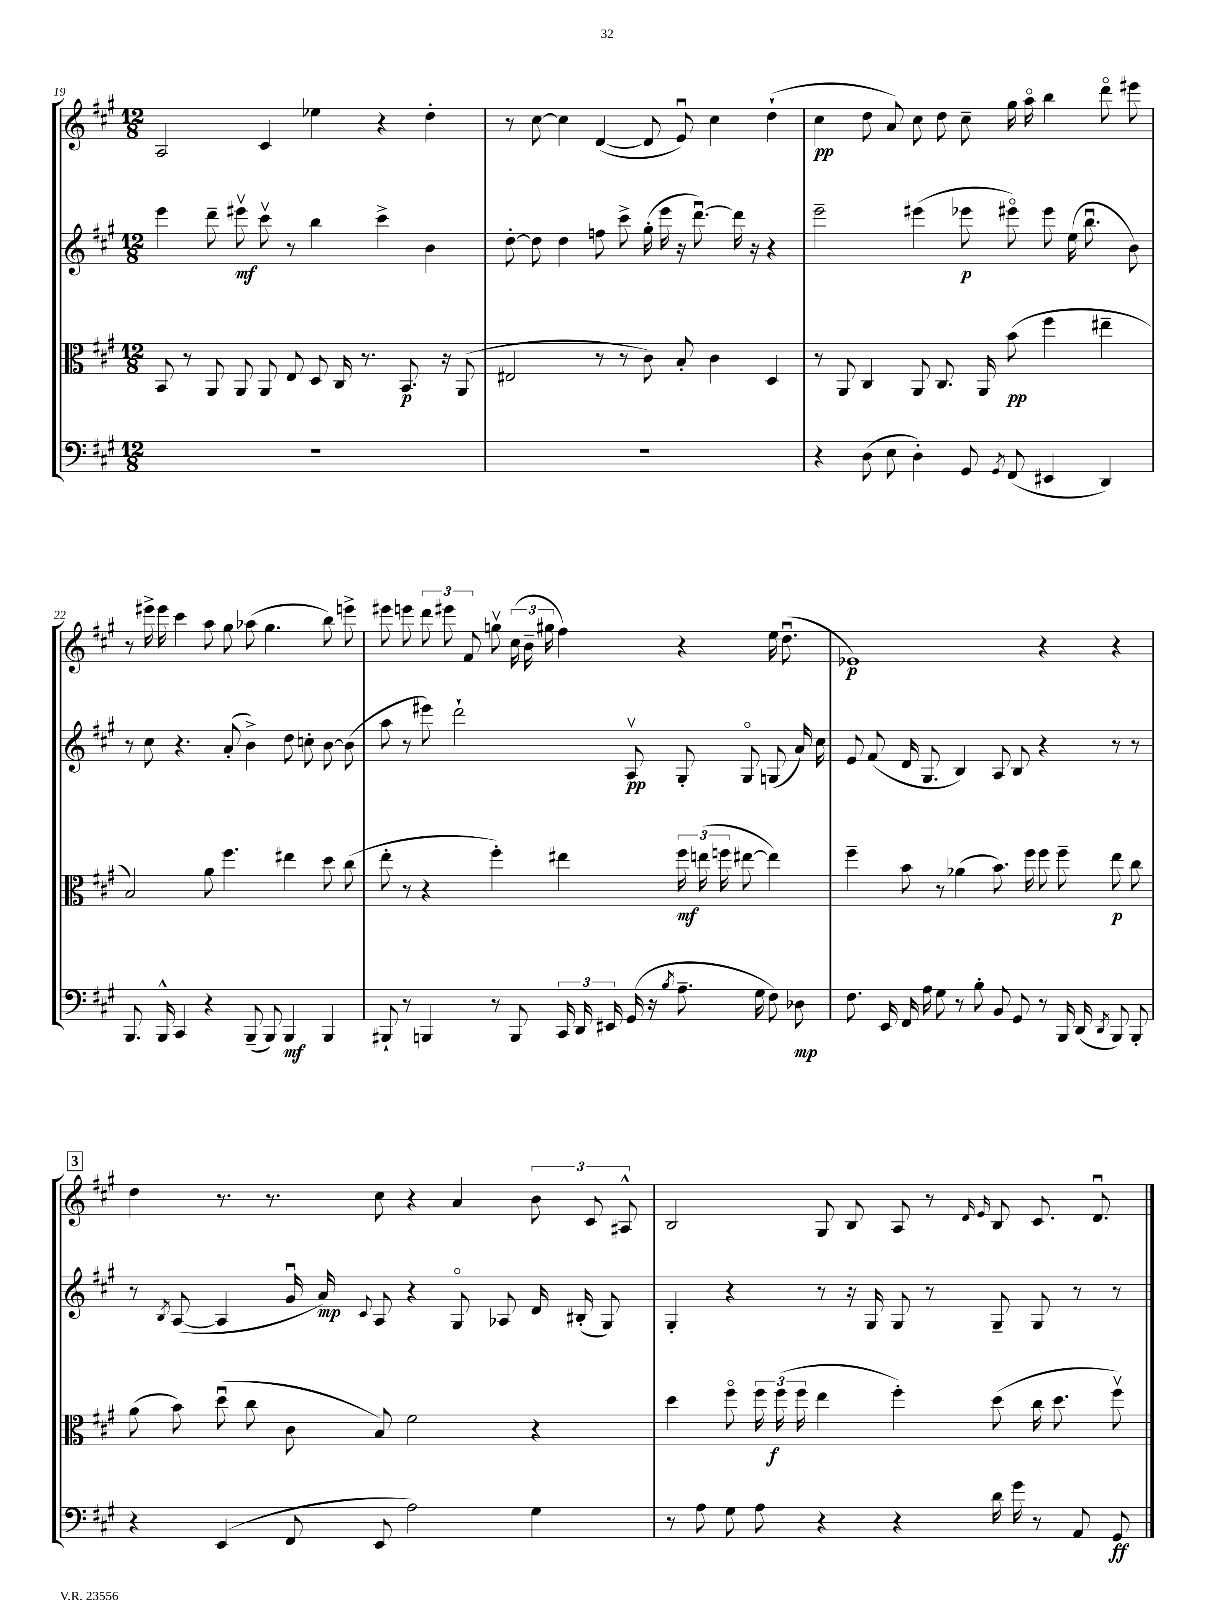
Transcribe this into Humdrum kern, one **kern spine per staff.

**kern	**kern	**kern	**kern
*staff4	*staff3	*staff2	*staff1
*clefF4	*clefC3	*clefG2	*clefG2
*k[f#c#g#]	*k[f#c#g#]	*k[f#c#g#]	*k[f#c#g#]
*M12/8	*M12/8	*M12/8	*M12/8
1.r	8BB	4eee	2A
.	8r	.	.
.	8AA	8ddd~	.
.	8AA	8eee#v	.
.	8AA	8ccc#v	4c#
.	8E	8r	.
.	8D	4bb	4ee-
.	16C#	.	.
.	8.r	.	.
.	.	4ccc#^	4r
.	8.BB	.	.
.	.	4b	4dd'
.	16r	.	.
.	(8AA	.	.
=	=	=	=
1.r	2E#	[8dd'	8r
.	.	8dd]	[8cc#
.	.	4dd	4cc#]
.	8r	8ff	([4d
.	8r	8ccc#^	.
.	8c#)	(16gg#'	8d]
.	.	16eee	.
.	8B'	16r	8eu)
.	.	[8.dddu)	.
.	4c#	.	4cc#
.	.	16ddd]	.
.	.	16r	.
.	4D	4r	(4dd`
=	=	=	=
4r	8r	2eee~	4cc#
.	8AA	.	.
(8D	4C#	.	8dd
8E	.	.	8a)
4D')	8AA	(4eee#	8cc#
.	8.C#	.	8dd
8GG#	.	8eee-	8cc#~
.	16AA	.	.
8qGG#	.	.	.
(8FF#	(8b	8eee#o)	16gg#
.	.	.	16aao
4EE#	4ff#	8eee#	4bb
.	.	(16ee	.
.	.	8.bbu	.
4DD)	4ee#~	.	8dddo
.	.	8b)	8eee#
=	=	=	=
8.BBB	2B)	8r	8r
.	.	8cc#	16eee#^
16BBB^^	.	.	16eee#
4CC#	.	4.r	4ccc#
4r	8a	.	8aa
.	4.ff#	(8a'	8gg#
(8BBB~	.	4b^)	(8aa-
8BBB)	.	.	4.gg#
4BBB	4ee#	8dd	.
.	.	8cc'	.
4BBB	8dd	[8b	8bb)
.	(8cc#	(8b]	8eee^
=	=	=	=
8BBB#`	8ee'	8aa	8eee#
8r	8r	8r	8eee
4BBB	4r	8eee#)	12ddd
.	.	.	12eee#
.	.	2ddd`	.
.	.	.	12f#
8r	4ff#')	.	8ggv
8BBB	.	.	(24cc#
.	.	.	24b~
.	.	.	24gg#
24CC#	4ee#	.	4ff#)
24DD	.	.	.
24EE#	.	.	.
(16GG#	.	8Av	.
16r	.	.	.
8qB	.	.	.
8.A~	24ff#	8G#'	4r
.	(24ee	.	.
.	24ff	.	.
.	[8ee#	8G#o	.
16G#	.	.	.
8F#)	4ee#])	(8G	16ee
.	.	.	(8.ddu
8D-	.	16a)	.
.	.	16cc#	.
=	=	=	=
8.F#	4ff#~	8e	1e-)
.	.	(8f#	.
16EE	.	.	.
16FF#	8b	16d	.
16A	.	8.G#	.
8G#	8r	.	.
8r	(4a-	4B)	.
8B'	.	.	.
8BB	8.b)	8A	.
8GG#	.	8B	.
.	16ff#	.	.
8r	8ff#	4r	4r
16BBB	8ff#~	.	.
(16DD	.	.	.
8qDD	.	.	.
8BBB)	8ee	8r	4r
8BBB'	8cc#	8r	.
=	=	=	=
4r	(8a	8r	4dd
.	.	8qB	.
.	8b)	([8A	.
(4EE	(8ddu	4A]	8.r
.	8cc#	.	.
.	.	.	8.r
8FF#	8c#	16g#u	.
.	.	16a)	.
.	.	8qqc#	.
8EE	8B)	8A	8cc#
2A)	2f#	4r	4r
.	.	8G#o	4a
.	.	8A-	.
4G#	4r	16d	12b
.	.	(16B#'	.
.	.	.	12c#
.	.	8G#)	.
.	.	.	12A#^^
=	=	=	=
8r	4dd	4G#'	2B
8A	.	.	.
8G#	8ff#o	4r	.
8A	24ff#	.	.
.	(24ff#	.	.
.	24ff#	.	.
4r	4ee	8r	8G#
.	.	16r	8B
.	.	16G#	.
4r	4ff#')	8G#	8A
.	.	8r	8r
.	.	.	16qqd
.	.	.	16qqe
16d	(8dd	8G#~	8B
16g#	.	.	.
8r	16cc#	8G#	8.c#
.	8.dd	.	.
8AA	.	8r	.
.	.	.	8.du
8GG#	8ff#v)	8r	.
==	==	==	==
*-	*-	*-	*-
